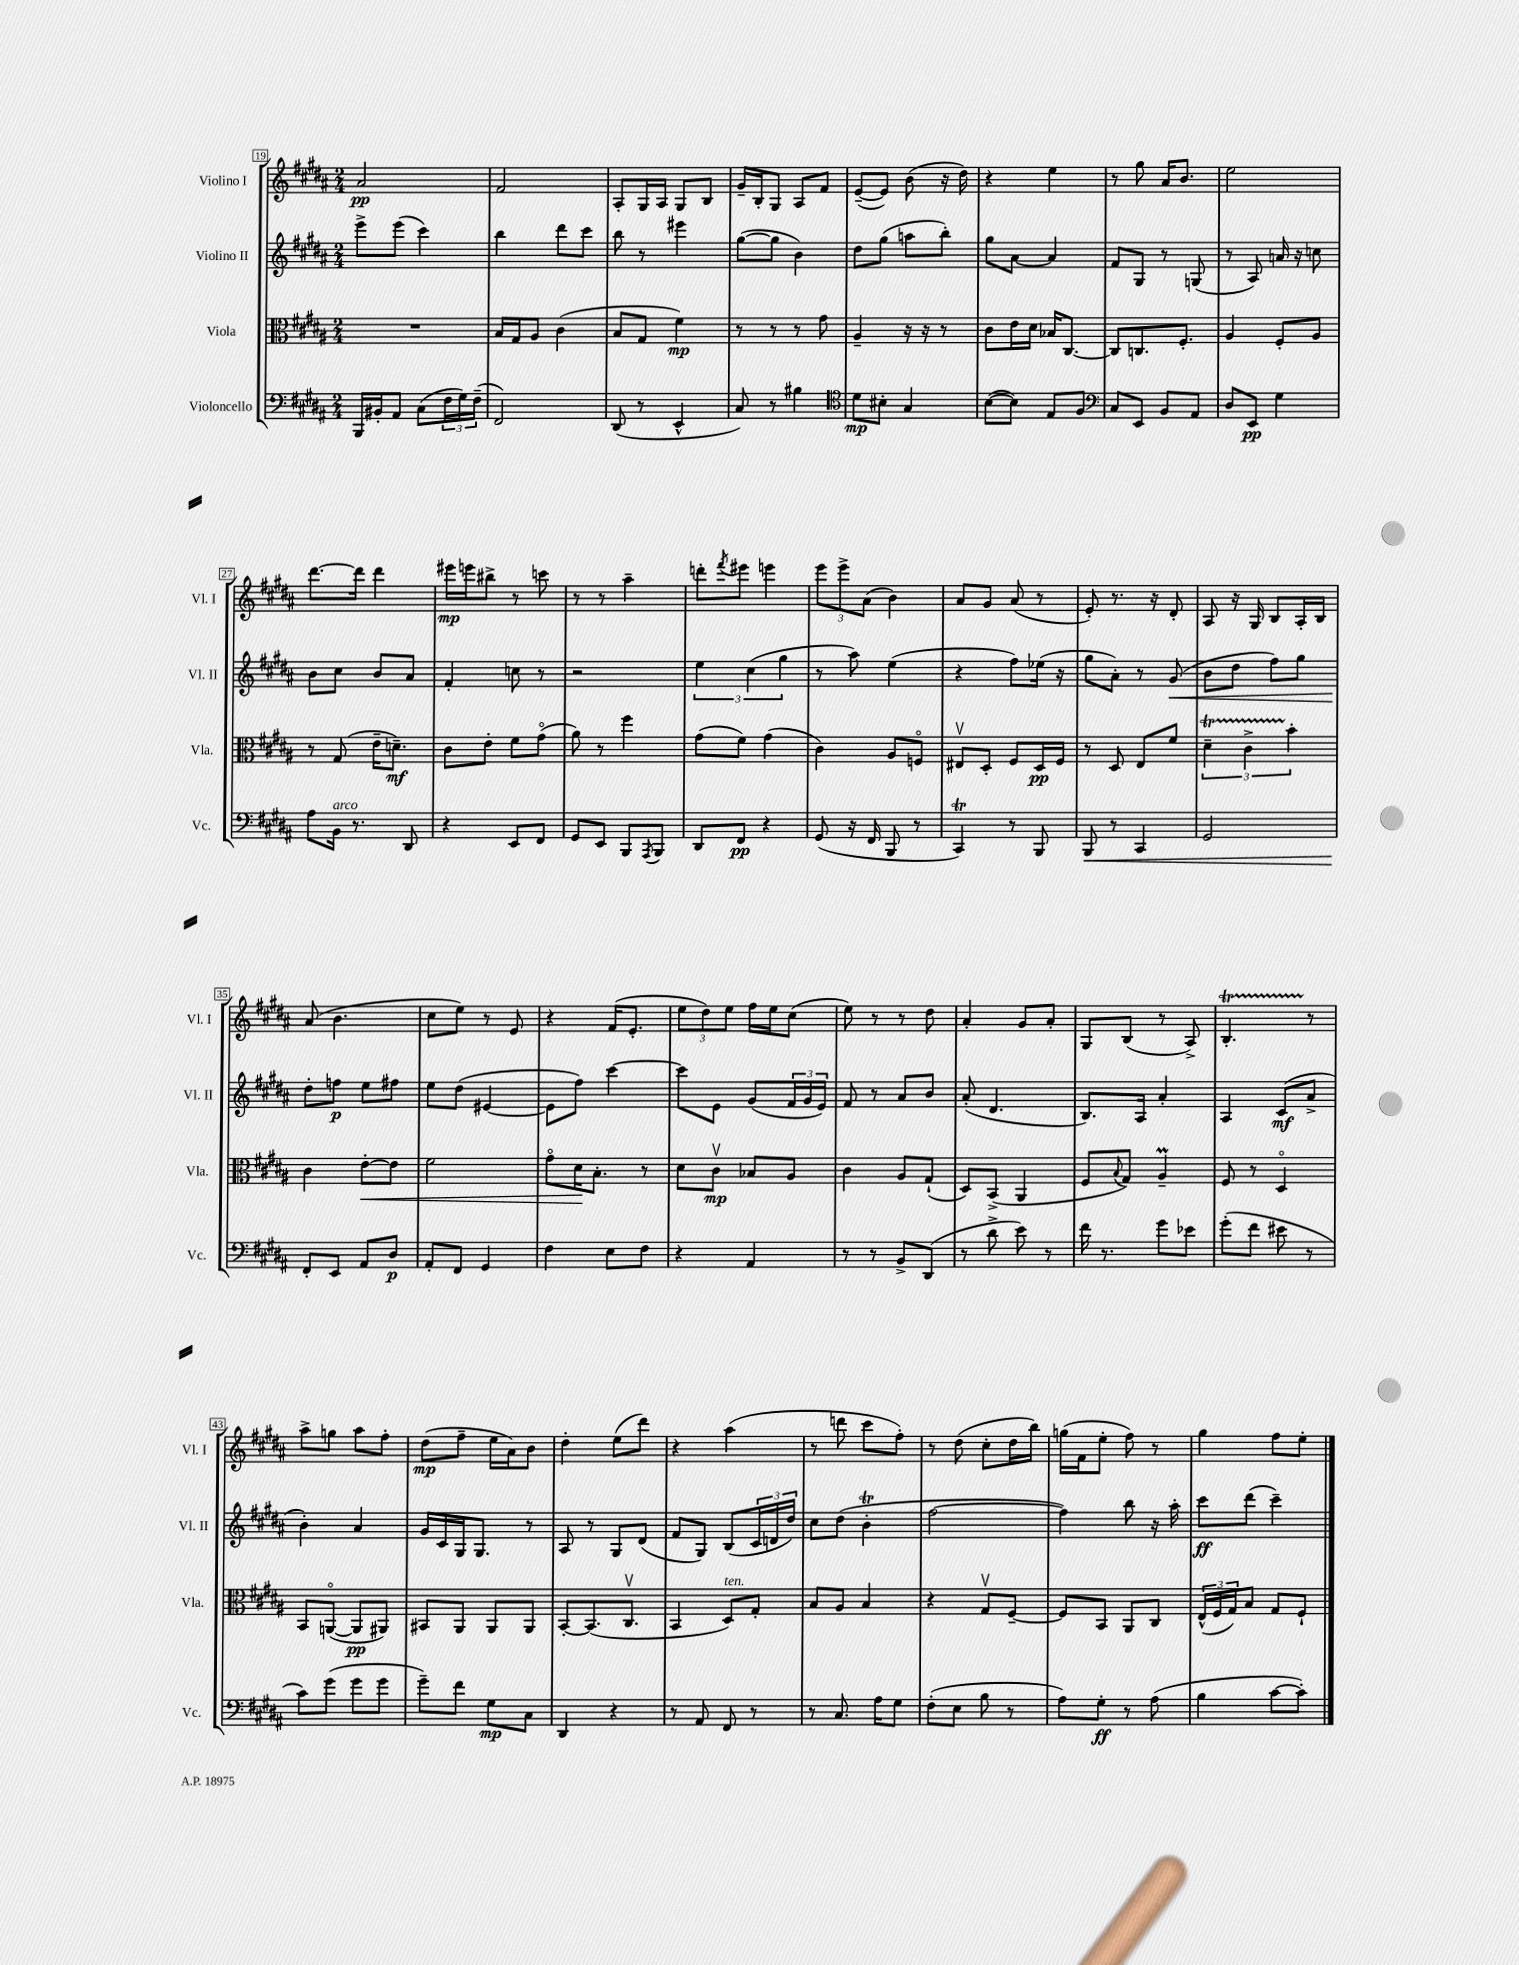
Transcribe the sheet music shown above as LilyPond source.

<<
\new StaffGroup <<
\new Staff = "s0" \with { instrumentName = "Violino I" shortInstrumentName = "Vl. I" } {
    \clef treble \key b \major \numericTimeSignature \time 2/4
    ais'2\pp |
    fis'2 |
    ais8-. gis16 ais16 gis8 b8 |
    gis'16-- b16-. gis8 ais8 fis'8 |
    e'8~--( e'8) b'8( r16 dis''16) |
    r4 e''4 |
    r8 gis''8 ais'16 b'8. |
    e''2 |
    dis'''8.~ dis'''16 dis'''4 |
    eis'''16\mp e'''16 bis''8-> r8 c'''8 |
    r8 r8 ais''4-- |
    d'''8-. \acciaccatura { fis'''8 } eis'''8 e'''4 |
    \tuplet 3/2 { e'''8 e'''8-> ais'8( } b'4) |
    ais'8 gis'8 ais'8( r8 |
    e'8-.) r8. r16 dis'8-. |
    ais8 r16 gis16 b8 ais16-. b16 |
    ais'8( b'4. |
    cis''8 e''8) r8 e'8 |
    r4 fis'16( e'8.-. |
    \tuplet 3/2 { e''8 dis''8) e''8 } fis''16 e''16 cis''8( |
    e''8) r8 r8 dis''8 |
    ais'4-. gis'8 ais'8-. |
    gis8 b8( r8 ais8->) |
    b4.-.\startTrillSpan r8\stopTrillSpan |
    ais''8-> g''8 ais''8 fis''8-. |
    dis''8\mp( fis''8-- e''16 ais'16) b'8 |
    dis''4-. e''8( dis'''8) |
    r4 ais''4( |
    r8 d'''8 cis'''8 fis''8-.) |
    r8 dis''8( cis''8-. dis''16 b''16) |
    g''16( fis'16 e''8-. fis''8) r8 |
    gis''4 fis''8 e''8-. \bar "|." |
}
\new Staff = "s1" \with { instrumentName = "Violino II" shortInstrumentName = "Vl. II" } {
    \clef treble \key b \major \numericTimeSignature \time 2/4
    e'''8-> e'''8( cis'''4) |
    b''4 dis'''8 cis'''8 |
    b''8 r8 eis'''4 |
    gis''8~( gis''8 b'4) |
    dis''8 gis''8( a''8 b''8-.) |
    gis''8 ais'8~ ais'4 |
    fis'8 gis8 r8 g8( |
    r8 ais8) a'16 r16 c''8 |
    b'8 cis''8 b'8 ais'8 |
    fis'4-. c''8 r8 |
    r2 |
    \tuplet 3/2 { e''4 cis''4( gis''4 } |
    r8 ais''8) e''4( |
    r4 fis''8) ees''16( r16 |
    gis''8 ais'8-.) r8 gis'8\<( |
    b'8 dis''8 fis''8) gis''8 |
    dis''8-.\! f''8\p e''8 fis''8 |
    e''8 dis''8( eis'4~ |
    eis'8 fis''8) cis'''4~ |
    cis'''8 e'8 gis'8( \tuplet 3/2 { fis'16 gis'16 e'16) } |
    fis'8 r8 ais'8 b'8 |
    ais'8-.( dis'4. |
    b8.) ais16 ais'4-. |
    ais4 cis'8\mf( ais'8-> |
    b'4-.) ais'4 |
    gis'16 cis'16 gis16 gis8. r8 |
    ais8 r8 gis8 dis'8( |
    fis'8 gis8) b8( \tuplet 3/2 { cis'16 d'16 dis''16) } |
    cis''8 dis''8( b'4-.\trill |
    fis''2~ |
    fis''4) b''8 r16 ais''16-. |
    cis'''8\ff dis'''8( cis'''4--) \bar "|." |
}
\new Staff = "s2" \with { instrumentName = "Viola" shortInstrumentName = "Vla." } {
    \clef alto \key b \major \numericTimeSignature \time 2/4
    R2 |
    b16 gis16 ais8 cis'4( |
    b8 gis8 fis'4\mp) |
    r8 r8 r8 gis'8 |
    ais4-- r16 r16 r8 |
    cis'8 e'16 dis'16 bes16 cis8.~ |
    cis8 c8. fis8.-. |
    ais4 fis8-. ais8 |
    r8 gis8( e'16-- d'8.--\mf) |
    cis'8 e'8-. fis'8 gis'8\flageolet( |
    ais'8) r8 fis''4 |
    gis'8( fis'8) gis'4( |
    cis'4) ais8 f8\flageolet |
    eis8\upbow dis8-. fis8 dis16\pp fis16 |
    r8 dis8 e8 fis'8 |
    \tuplet 3/2 { dis'4--\startTrillSpan cis'4-> b'4-.\stopTrillSpan } |
    cis'4 e'8~-.\< e'8 |
    fis'2 |
    gis'8\flageolet dis'16\! b8.-. r8 |
    dis'8 cis'8\upbow\mp bes8 ais8 |
    cis'4 ais8 gis8-!( |
    dis8) b,8->( ais,4 |
    fis8 \appoggiatura { b8 } gis8) ais4--\prall |
    fis8 r8 dis4\flageolet |
    b,8 a,8~\flageolet( a,8\pp ais,8) |
    bis,8 ais,8 ais,8 ais,8 |
    b,8~-. b,8.( cis8.\upbow |
    b,4 dis8^\markup { \italic "ten." }) gis8-. |
    b8 ais8 b4 |
    r4 gis8\upbow fis8~-- |
    fis8 b,8 ais,8 cis8 |
    \tuplet 3/2 { e16-^( fis16 gis16) } b8 gis8 fis8-! \bar "|." |
}
\new Staff = "s3" \with { instrumentName = "Violoncello" shortInstrumentName = "Vc." } {
    \clef bass \key b \major \numericTimeSignature \time 2/4
    b,,16 bis,16-. ais,8 cis8( \tuplet 3/2 { fis16 gis16) fis16--( } |
    fis,2) |
    dis,8( r8 e,4-^ |
    cis8) r8 bis4 |
    \clef tenor dis'8\mp bis8-. gis4 |
    b8~( b8) e8 fis8 |
    \clef bass cis8 e,8 b,8 ais,8 |
    dis8 e,8\pp gis4 |
    ais8 b,16^\markup { \italic "arco" } r8. dis,8 |
    r4 e,8 fis,8 |
    gis,8 e,8 b,,8 \acciaccatura { ais,,8 } b,,8 |
    dis,8 fis,8\pp r4 |
    gis,8( r16 fis,16 b,,8 r8 |
    cis,4\trill) r8 b,,8 |
    b,,8\< r8 cis,4 |
    gis,2 |
    fis,8-.\! e,8 ais,8 dis8\p |
    ais,8-. fis,8 gis,4 |
    fis4 e8 fis8 |
    r4 ais,4 |
    r8 r8 b,8-> dis,8( |
    r8 dis'8-> e'8) r8 |
    fis'16 r8. gis'8 ees'8 |
    gis'8-.( fis'8 eis'8 r8 |
    cis'8) gis'8( gis'8 gis'8 |
    gis'8--) fis'8 gis8\mp cis8 |
    dis,4 r4 |
    r8 ais,8 fis,8 r8 |
    r8 cis8. ais16 gis8 |
    fis8-.( e8 b8 r8 |
    ais8) gis8-.\ff r8 ais8( |
    b4 cis'8~ cis'8-.) \bar "|." |
}
>>
>>
\layout { \context { \Score currentBarNumber = #19 \override BarNumber.stencil = #(make-stencil-boxer 0.1 0.3 ly:text-interface::print) } }
